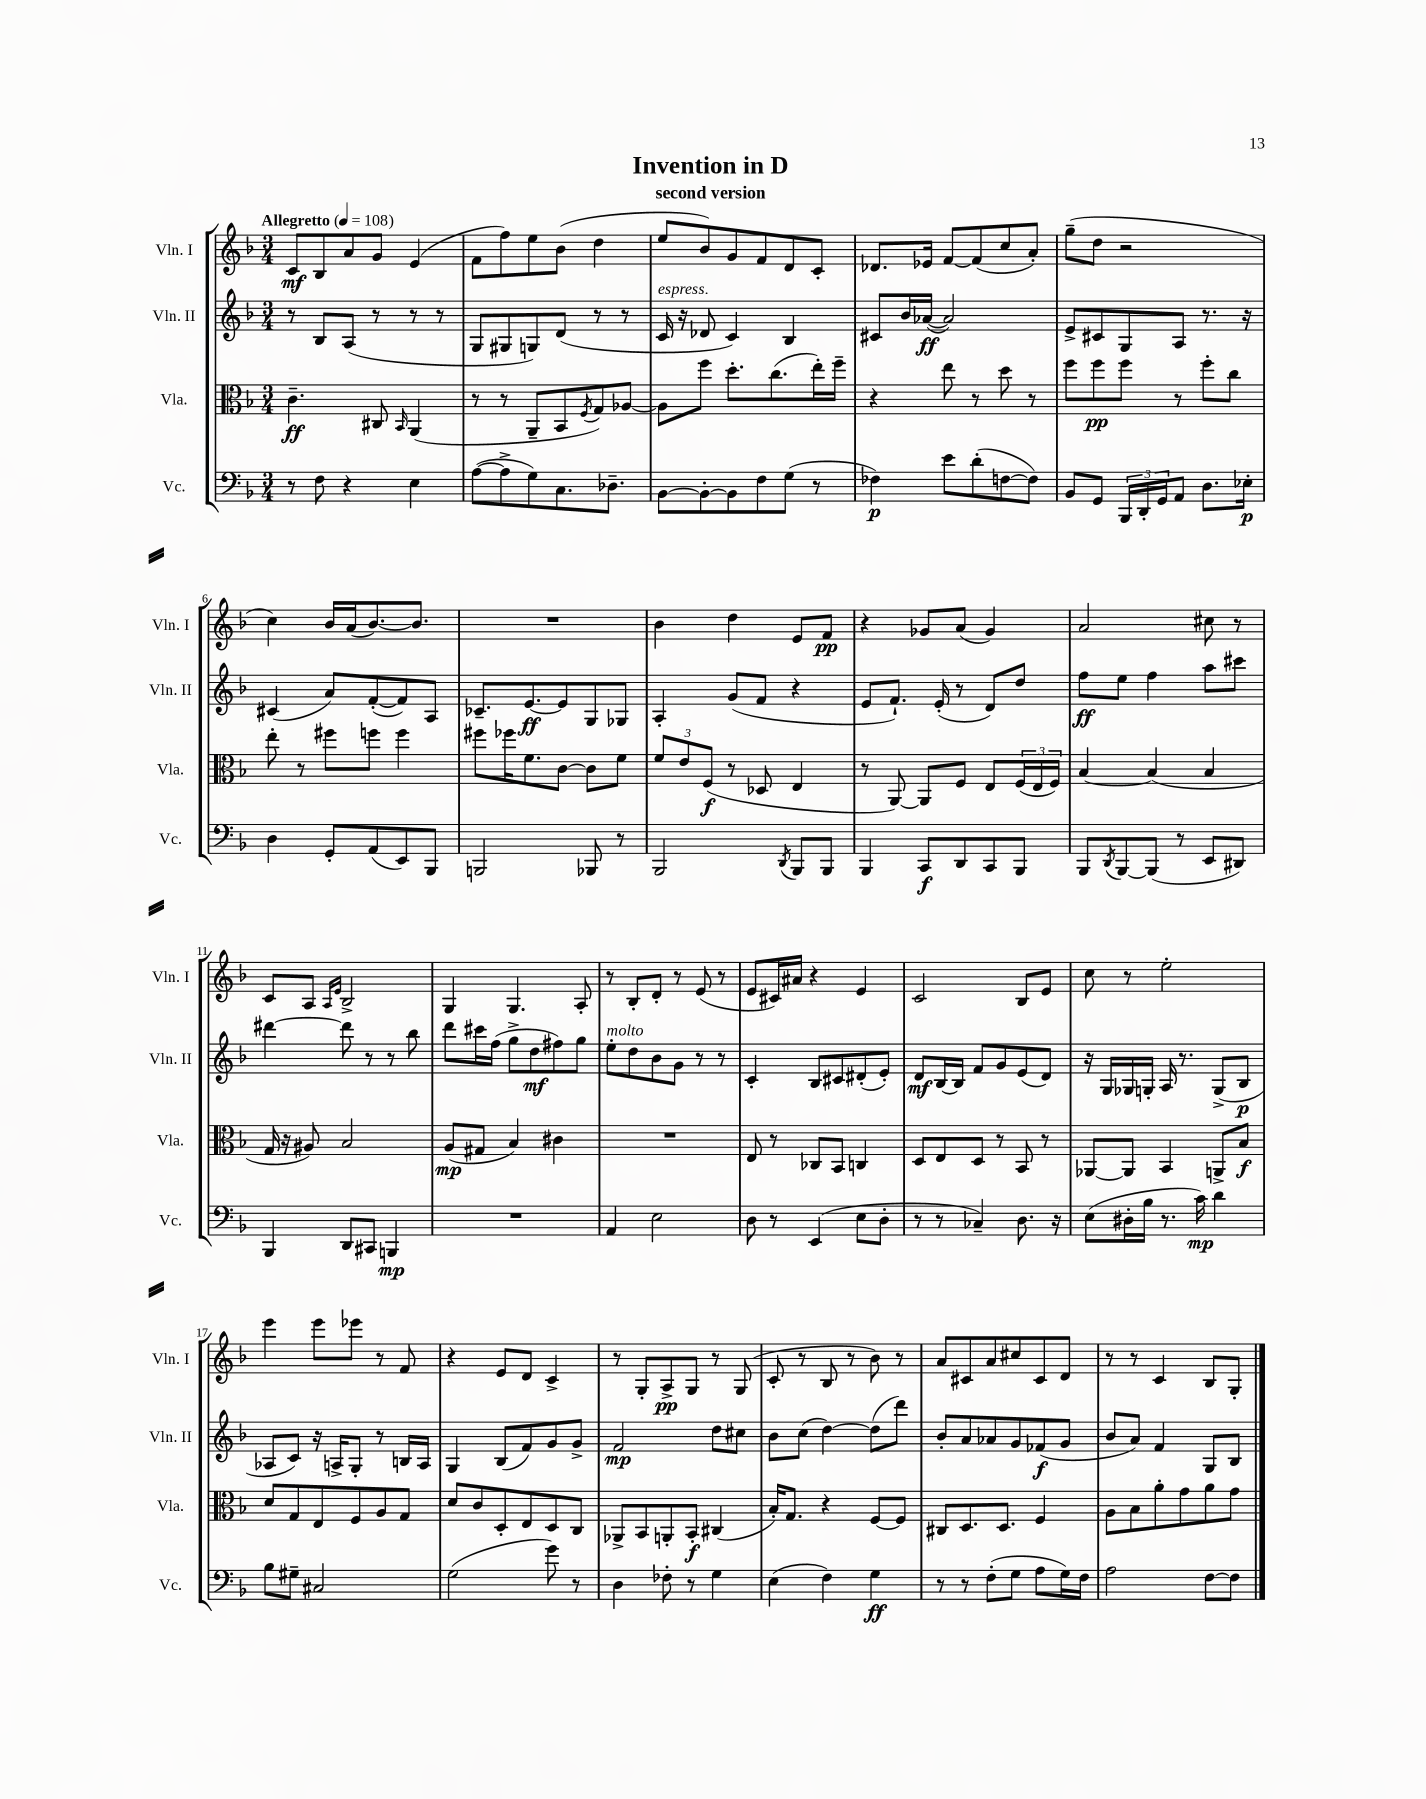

**kern	**dynam	**kern	**dynam	**kern	**dynam	**kern	**dynam
*part4	*part4	*part3	*part3	*part2	*part2	*part1	*part1
*staff4	*staff4	*staff3	*staff3	*staff2	*staff2	*staff1	*staff1
*I"Vc.	*	*I"Vla.	*	*I"Vln. II	*	*I"Vln. I	*
*I'Vc.	*	*I'Vla.	*	*I'Vln. II	*	*I'Vln. I	*
*clefF4	*	*clefC3	*	*clefG2	*	*clefG2	*
*k[b-]	*	*k[b-]	*	*k[b-]	*	*k[b-]	*
*M3/4	*	*M3/4	*	*M3/4	*	*M3/4	*
*MM108	*	*MM108	*	*MM108	*	*MM108	*
=1	=1	=1	=1	=1	=1	=1	=1
!	!	!	!	!	!	!LO:TX:a:B:t=Allegretto	!
8r	.	4.c~\	ff	8r	.	8c/L	mf
8F\	.	.	.	8B-/L	.	8B-/	.
4r	.	.	.	(8A/J	.	8a/	.
.	.	8C#X/	.	8r	.	8g/J	.
.	.	16qqBB-/	.	.	.	.	.
4E\	.	(4AA/	.	8r	.	(4e/	.
.	.	.	.	8r	.	.	.
=2	=2	=2	=2	=2	=2	=2	=2
([8A\L	.	8r	.	8G/L	.	8f\L	.
8A^\]	.	8r	.	8G#X/	.	8ff\)	.
8G\)	.	8AA~/L	.	8Gn/)	.	8ee\	.
8.C\	.	8BB-/	.	(8d/J	.	(8b-\J	.
.	.	8qF/	.	.	.	.	.
.	.	8G/)	.	8r	.	4dd\	.
8.D-X~\J	.	.	.	.	.	.	.
.	.	[8A-X/J	.	8r	.	.	.
=3	=3	=3	=3	=3	=3	=3	=3
!	!	!	!	!LO:TX:a:i:t=espress.	!	!	!
[8BB-\L	.	8A-\L]	.	16c/	.	8ee/L	.
.	.	.	.	16r	.	.	.
8BB-'\_	.	8ff\J	.	8d-X/	.	8b-/)	.
8BB-\]	.	8.dd'\L	.	4c/)	.	8g/	.
8F\	.	.	.	.	.	8f/	.
.	.	(8.cc\	.	.	.	.	.
(8G\J	.	.	.	4B-/	.	8d/	.
8r	.	16ee'\L)	.	.	.	8c'/J	.
.	.	16ff~\JJ	.	.	.	.	.
=4	=4	=4	=4	=4	=4	=4	=4
4F-X\)	p	4r	.	8c#X/L	.	8.d-X/L	.
.	.	.	.	16b-/L	.	.	.
.	.	.	.	([16a-X/JJ	ff	16e-X/Jk	.
8e\L	.	8ee\	.	2a-/])	.	[8f/L	.
(8d'\	.	8r	.	.	.	(8f/]	.
[8Fn\	.	8dd\	.	.	.	8cc/	.
8F\J])	.	8r	.	.	.	8a'/J)	.
=5	=5	=5	=5	=5	=5	=5	=5
8BB-/L	.	8ff\L	.	8e^/L	.	(8gg~\L	.
8GG/J	.	8ff\	pp	8c#X/	.	8dd\J	.
24BBB-/LL	.	8ff\J	.	8G/	.	2r	.
24DD'/	.	.	.	.	.	.	.
24GG/J	.	.	.	.	.	.	.
8AA/J	.	8r	.	8A/J	.	.	.
8.D\L	.	8ff'\L	.	8.r	.	.	.
.	.	8cc\J	.	.	.	.	.
16E-X'\Jk	p	.	.	16r	.	.	.
!!LO:LB:g=z
=6	=6	=6	=6	=6	=6	=6	=6
4D\	.	8ee'\	.	(4c#X/	.	4cc\)	.
.	.	8r	.	.	.	.	.
8GG'/L	.	8ff#X\L	.	8a/L)	.	16b-/LL	.
.	.	.	.	.	.	(16a/J	.
(8AA/	.	8ffn\J	.	([8f'/	.	[8.b-/)	.
8EE/)	.	4ff\	.	8f/])	.	.	.
.	.	.	.	.	.	8.b-/J]	.
8BBB-/J	.	.	.	8A/J	.	.	.
=7	=7	=7	=7	=7	=7	=7	=7
2BBBn/	.	8ff#X\L	.	8.c-X~/L	.	2.r	.
.	.	16ff-X\K	.	.	.	.	.
.	.	8.f\	.	[8.e/	ff	.	.
.	.	[8c\J	.	8e/]	.	.	.
8BBB-X/	.	8c\L]	.	8G/	.	.	.
8r	.	8f\J	.	8G-X/J	.	.	.
=8	=8	=8	=8	=8	=8	=8	=8
2BBB-/	.	12f/L	.	4A'/	.	4b-\	.
.	.	12e/	.	.	.	.	.
.	.	(12F/J	f	.	.	.	.
.	.	8r	.	(8g/L	.	4dd\	.
.	.	8D-X/	.	8f/J	.	.	.
8qDD/	.	.	.	.	.	.	.
8BBB-/L	.	4E/	.	4r	.	8e/L	.
8BBB-/J	.	.	.	.	.	8f/J	pp
=9	=9	=9	=9	=9	=9	=9	=9
4BBB-/	.	8r	.	8e/L	.	4r	.
.	.	[8AA/)	.	8.f`/J)	.	.	.
8CC/L	f	8AA/L]	.	.	.	8g-X/L	.
.	.	.	.	(16e'/	.	.	.
8DD/	.	8F/J	.	8r	.	(8a/J	.
8CC/	.	8E/L	.	8d/L)	.	4g-/)	.
8BBB-/J	.	(24F/L	.	8dd/J	.	.	.
.	.	24E/	.	.	.	.	.
.	.	24F/JJ)	.	.	.	.	.
=10	=10	=10	=10	=10	=10	=10	=10
8BBB-/L	.	[4B-/	.	8ff\L	ff	2a/	.
8qDD/	.	.	.	.	.	.	.
[8BBB-/	.	.	.	8ee\J	.	.	.
(8BBB-/J]	.	(4B-/]	.	4ff\	.	.	.
8r	.	.	.	.	.	.	.
8EE/L	.	4B-/	.	8aa\L	.	8cc#X\	.
8DD#X/J)	.	.	.	8ccc#X\J	.	8r	.
!!LO:LB:g=z
=11	=11	=11	=11	=11	=11	=11	=11
4BBB-/	.	16G/	.	[4ddd#X\	.	8c/L	.
.	.	16r	.	.	.	.	.
.	.	8A#X/)	.	.	.	8A/J	.
.	.	.	.	.	.	16qqA/LL	.
.	.	.	.	.	.	16qqe/JJ	.
8DD/L	.	2B-/	.	8ddd#\]	.	2B-^/	.
8CC#X/J	.	.	.	8r	.	.	.
4BBBn/	mp	.	.	8r	.	.	.
.	.	.	.	8bb-\	.	.	.
=12	=12	=12	=12	=12	=12	=12	=12
2.r	.	(8A/L	mp	8ddd\L	.	4G/	.
.	.	8G#X/J	.	16ccc#X\L	.	.	.
.	.	.	.	(16ff\JJ	.	.	.
.	.	4B-/)	.	8gg^\L	.	4.G/	.
.	.	.	.	8dd\	mf	.	.
.	.	4c#X\	.	8ff#X\)	.	.	.
.	.	.	.	8gg\J	.	8A'/	.
=13	=13	=13	=13	=13	=13	=13	=13
!	!	!	!	!LO:TX:a:i:t=molto	!	!	!
4AA/	.	2.r	.	8ee'\L	.	8r	.
.	.	.	.	8dd\	.	8B-'/L	.
2E\	.	.	.	8b-\	.	8d'/J	.
.	.	.	.	8g\J	.	8r	.
.	.	.	.	8r	.	(8e/	.
.	.	.	.	8r	.	8r	.
=14	=14	=14	=14	=14	=14	=14	=14
8D\	.	8E/	.	4c'/	.	8e/L	.
8r	.	8r	.	.	.	16c#X/L)	.
.	.	.	.	.	.	16a#X/JJ	.
(4EE/	.	8C-X/L	.	8B-/L	.	4r	.
.	.	8BB-/J	.	8c#X/	.	.	.
8E\L	.	4Cn/	.	(8d#X'/	.	4e/	.
8D'\J	.	.	.	8e'/J)	.	.	.
=15	=15	=15	=15	=15	=15	=15	=15
8r	.	8D/L	.	8d/L	mf	2c/	.
8r	.	8E/	.	[16B-/L	.	.	.
.	.	.	.	16B-/JJ]	.	.	.
4C-X~/)	.	8D/J	.	8f/L	.	.	.
.	.	8r	.	8g/	.	.	.
8.D\	.	8BB-/	.	(8e/	.	8B-/L	.
.	.	8r	.	8d/J)	.	8e/J	.
16r	.	.	.	.	.	.	.
=16	=16	=16	=16	=16	=16	=16	=16
(8E\L	.	[8AA-X/L	.	16r	.	8cc\	.
.	.	.	.	16G/LL	.	.	.
16D#X'\L	.	8AA-/J]	.	16G-X/	.	8r	.
16B-\JJ	.	.	.	16Gn'/JJ	.	.	.
8.r	.	4BB-/	.	16A/	.	2ee'\	.
.	.	.	.	8.r	.	.	.
16c\)	mp	.	.	.	.	.	.
4d\	.	8AAn^/L	.	(8G^/L	.	.	.
.	.	8B-/J	f	8B-/J	p	.	.
!!LO:LB:g=z
=17	=17	=17	=17	=17	=17	=17	=17
8B-\L	.	8d/L	.	8A-X/L	.	4eee\	.
8G#X~\J	.	8G/	.	8c/J)	.	.	.
2C#X/	.	8E/	.	16r	.	8eee\L	.
.	.	.	.	16An^/KL	.	.	.
.	.	8F/	.	8G'/J	.	8eee-X\J	.
.	.	8A/	.	8r	.	8r	.
.	.	8G/J	.	16Bn/LL	.	8f/	.
.	.	.	.	16A/JJ	.	.	.
=18	=18	=18	=18	=18	=18	=18	=18
(2G\	.	8d/L	.	4G/	.	4r	.
.	.	8c/	.	.	.	.	.
.	.	8D'/	.	(8B-/L	.	8e/L	.
.	.	8E/	.	8f/)	.	8d/J	.
8g\)	.	8D/	.	8g/	.	4c^/	.
8r	.	8C/J	.	8g^/J	.	.	.
=19	=19	=19	=19	=19	=19	=19	=19
4D\	.	8AA-X^/L	.	2f/	mp	8r	.
.	.	8BB-/	.	.	.	8G'/L	.
8F-X'\	.	8AAn'/	.	.	.	8A^/	pp
8r	.	8BB-'/J	f	.	.	8G/J	.
4G\	.	(4C#X/	.	8dd\L	.	8r	.
.	.	.	.	8cc#X\J	.	(8G/	.
=20	=20	=20	=20	=20	=20	=20	=20
(4E\	.	16B-'/KL)	.	8b-\L	.	8c'/	.
.	.	8.G/J	.	.	.	.	.
.	.	.	.	(8cc\J	.	8r	.
4F\)	.	4r	.	[4dd\)	.	8B-/	.
.	.	.	.	.	.	8r	.
4G\	ff	[8F/L	.	(8dd\L]	.	8b-\)	.
.	.	8F/J]	.	8ddd\J)	.	8r	.
=21	=21	=21	=21	=21	=21	=21	=21
8r	.	8C#X/L	.	8b-'/L	.	8a/L	.
8r	.	8.D/	.	8a/	.	8c#X/	.
(8F'\L	.	.	.	8a-X/	.	8a/	.
.	.	8.D/J	.	.	.	.	.
8G\J	.	.	.	8g/	.	8cc#X/	.
8A\L	.	4F/	.	(8f-X/	f	8c#/	.
16G\L)	.	.	.	8g/J	.	8d/J	.
16F\JJ	.	.	.	.	.	.	.
=22	=22	=22	=22	=22	=22	=22	=22
2A\	.	8A\L	.	8b-/L	.	8r	.
.	.	8B-\	.	8a/J)	.	8r	.
.	.	8a'\	.	4f/	.	4c/	.
.	.	8g\	.	.	.	.	.
[8F\L	.	8a\	.	8G/L	.	8B-/L	.
8F\J]	.	8g\J	.	8B-/J	.	8G'/J	.
==	==	==	==	==	==	==	==
*-	*-	*-	*-	*-	*-	*-	*-
